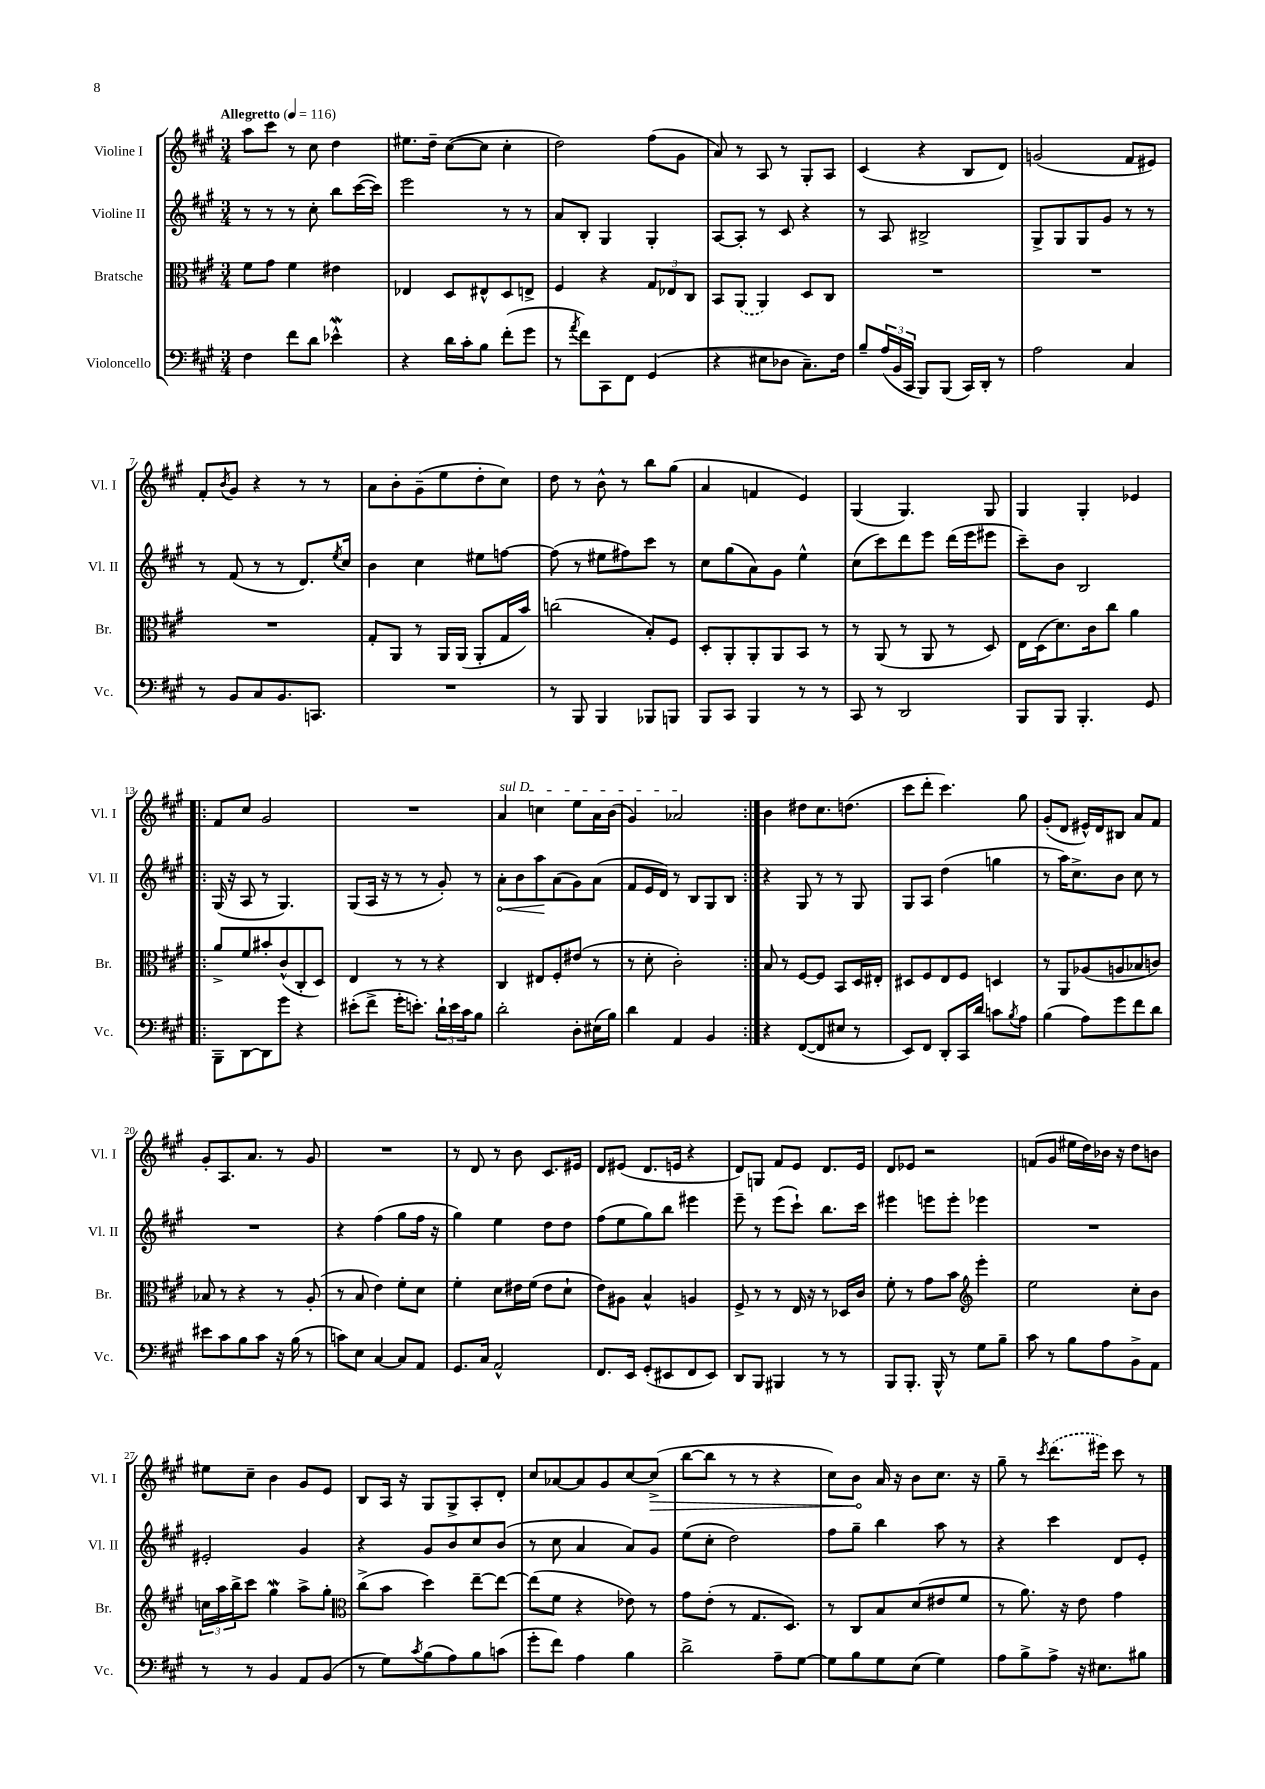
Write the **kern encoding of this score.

**kern	**kern	**kern	**kern
*staff4	*staff3	*staff2	*staff1
*clefF4	*clefC3	*clefG2	*clefG2
*k[f#c#g#]	*k[f#c#g#]	*k[f#c#g#]	*k[f#c#g#]
*M3/4	*M3/4	*M3/4	*M3/4
*MM116	*MM116	*MM116	*MM116
4F#	8f#	8r	8aa
.	8g#	8r	8ccc#
8f#	4f#	8r	8r
8d	.	8cc#'	8cc#
4e-^^	4e#	8bb	4dd
.	.	([16ccc#	.
.	.	16ccc#])	.
=	=	=	=
4r	4E-	2eee	8.ee#
.	.	.	16dd~
16d	8D	.	([8cc#
16c#'	.	.	.
8B	8E#^^	.	8cc#]
(8f#'	8D	8r	4cc#'
8g#	8E^	8r	.
=	=	=	=
8r	4F#	8a	2dd)
8qa	.	.	.
8f#)	.	8B'	.
8CC#	4r	4G#	.
8FF#	.	.	.
(4GG#	12G#	4G#'	(8ff#
.	12E-	.	.
.	.	.	8g#
.	12C#	.	.
=	=	=	=
4r	8BB	[8A	8a)
.	(8AA	8A']	8r
8E#	4AA)	8r	8A
8D-	.	8c#	8r
8.C#~)	8D	4r	8G#'
.	8C#	.	8A
16F#	.	.	.
=	=	=	=
8B~	2.r	8r	(4c#
(24A	.	8A	.
24BB	.	.	.
24CC#	.	.	.
8BBB)	.	2B#^	4r
(8BBB	.	.	.
16CC#)	.	.	8B
16DD'	.	.	.
8r	.	.	8d)
=	=	=	=
2A	2.r	8G#^	(2g
.	.	8G#	.
.	.	8G#	.
.	.	8g#	.
4C#	.	8r	8f#
.	.	8r	8e#)
=	=	=	=
8r	2.r	8r	8f#'
.	.	.	8qb
8BB	.	(8f#	8g#
8C#	.	8r	4r
8.BB	.	8r	.
.	.	8.d)	8r
8.CC	.	.	.
.	.	.	8r
.	.	8qee	.
.	.	16cc#	.
=	=	=	=
2.r	8G#'	4b	8a
.	8AA	.	8b'
.	8r	4cc#	(8g#~
.	16AA	.	8ee
.	(16AA	.	.
.	8AA'	8ee#	8dd'
.	16G#	[8ff	8cc#)
.	16b)	.	.
=	=	=	=
8r	(2cc	(8ff]	8dd
8BBB	.	8r	8r
4BBB	.	8ee#	8b^^
.	.	8ff#)	8r
8BBB-	8B')	8ccc#	8bb
8BBB	8F#	8r	(8gg#
=	=	=	=
8BBB	8D'	8cc#	4a
8CC#	8AA'	(8gg#	.
4BBB	8AA'	8a)	4f
.	8AA	8g#	.
8r	8BB	4ee^^	4e)
8r	8r	.	.
=	=	=	=
8CC#	8r	(8cc#	(4G#
8r	(8AA	8ccc#)	.
2DD	8r	8ddd	4.G#)
.	8AA	8eee	.
.	8r	(16ddd	.
.	.	16eee	.
.	8D)	8eee#	8G#
=	=	=	=
8BBB	16E	8ccc#~)	4G#
.	(16D	.	.
8BBB	8.d)	8b	.
4.BBB'	.	2B	4G#'
.	16c#	.	.
.	8cc#	.	.
.	4a	.	4e-
8GG#	.	.	.
=!|:	=!|:	=!|:	=!|:
8BBB~	8a^	(16G#	8f#
.	.	16r	.
[8DD	8f#	8A	8cc#
8DD]	8b#'	8r	2g#
8g#	(8c#^^	4.G#)	.
4r	8C#'	.	.
.	8D)	.	.
=	=	=	=
(8e#'	4E	(8G#	2.r
8f#^	.	16A	.
.	.	16r	.
16g#'	8r	8r	.
8.e')	.	.	.
.	8r	8r	.
24d`	4r	8g#')	.
24e	.	.	.
24c#	.	.	.
8B	.	8r	.
=	=	=	=
2d'	4C#	8a'	4a
.	.	8b	.
.	8E#	8aa	4cc
.	8F#'	(8a	.
8D'	(8e#	8g#)	8ee
(16E#	8r	(8a	16a
16B)	.	.	(16b
=	=	=	=
4d	8r	8f#	4g#)
.	8d'	16e	.
.	.	16d)	.
4AA	2c#')	8r	2a-
.	.	8B	.
4BB	.	8G#	.
.	.	8B	.
=:|!	=:|!	=:|!	=:|!
4r	8B	4r	4b
.	8r	.	.
([8FF#	[8F#	8G#	8dd#
8FF#]	8F#]	8r	8.cc#
8E#	8BB	8r	.
.	.	.	(8.dd
8r	16D	8G#	.
.	16E#'	.	.
=	=	=	=
8EE)	8D#	8G#	8ccc#
8FF#	8F#	8A	8ddd'
8DD'	8E	(4dd	4.ccc#)
16CC#	8F#	.	.
16d	.	.	.
8c	4D	4gg	.
8qB	.	.	.
8A	.	.	8gg#
=	=	=	=
(4B	8r	8r	(8g#'
.	8AA	16aa)	8d
.	.	8.cc#^	.
8A)	(8A-	.	16e#^^)
.	.	.	16d
8g#	8A	8b	8B#
8f#	8B-	8cc#	8a
8d	8c)	8r	8f#
=	=	=	=
8e#	8B-	2.r	8g#'
8c#	8r	.	8.A
8B	4r	.	.
.	.	.	8.a
8c#	.	.	.
16r	8r	.	8r
(16B	.	.	.
8r	(8A'	.	8g#
=	=	=	=
8c)	8r	4r	2.r
8E	8B	.	.
[4C#	4e)	(4ff#	.
8C#]	8f#'	8gg#	.
8AA	8d	16ff#	.
.	.	16r	.
=	=	=	=
8.GG#	4f#'	4gg#)	8r
.	.	.	8d
16C#	.	.	.
2AA^^	8d	4ee	8r
.	16e#	.	8b
.	(16f#	.	.
.	8e#	8dd	8.c#
.	8d`	8dd	.
.	.	.	16e#
=	=	=	=
8.FF#	8e)	(8ff#	8d
.	8A#	8ee	(8e#
16EE	.	.	.
(8GG#'	4B^^	8gg#)	8.d
8EE#	.	8bb	.
.	.	.	16e
8FF#	4A	4eee#	4r
8EE#)	.	.	.
=	=	=	=
8DD	8F#^	8eee~	8d)
8BBB	8r	8r	8G
4BBB#	8r	(8eee	8f#
.	16E	8ccc#`)	8e
.	16r	.	.
8r	8r	8.bb	8.d
8r	16D-	.	.
.	16c#	16ccc#	16e
=	=	=	=
8BBB	8f#'	4eee#	8d
8.BBB'	8r	.	8e-
.	8g#	8eee	2r
16BBB^^	.	.	.
8r	8b	8eee'	.
*	*clefG2	*	*
8G#	4eee'	4eee-	.
8B~	.	.	.
=	=	=	=
8c#	2ee	2.r	(8f
8r	.	.	8g#
8B	.	.	16ee#
.	.	.	16dd)
8A	.	.	16b-
.	.	.	16r
8BB^	8cc#'	.	8dd
8AA	8b	.	8b
=	=	=	=
8r	24cc	2e#'	8ee#
.	24aa	.	.
.	24bb^	.	.
8r	8ccc#	.	8cc#~
4BB	4gg#	.	4b
8AA	8aa^	4g#	8g#
(8BB	8gg#'	.	8e
=	=	=	=
*	*clefC3	*	*
8r	(8cc#^	4r	8B
8G#)	8b	.	16A
.	.	.	16r
8qc#	.	.	.
(8B	4dd)	8g#	8G#
8A)	.	8b	8G#^
8B	[8ee~	8cc#	8A'
(8c	8ee_	(8b	8d'
=	=	=	=
8g#'	(8ee]	8r	8cc#
8f#)	8f#	8cc#	[8a-
4A	4r	4a	8a-]
.	.	.	8g#
4B	8e-)	8a)	[8cc#
.	8r	8g#	(8cc#^]
=	=	=	=
2d^	8g#	(8ee	[8bb
.	(8e'	8cc#'	8bb]
.	8r	2dd)	8r
.	8.G#	.	8r
8A~	.	.	4r
.	8.D)	.	.
[8G#	.	.	.
=	=	=	=
8G#]	8r	8ff#	8cc#)
8B	8C#	8gg#~	8b
8G#	8B	4bb	16a
.	.	.	16r
(8E	(8d	.	8b
4G#)	8e#	8aa	8.cc#
.	8f#	8r	.
.	.	.	16r
=	=	=	=
8A	8r	4r	8gg#~
8B^	8.a)	.	8r
.	.	.	8qccc#
8A^	.	4ccc#	(8.ddd
.	16r	.	.
16r	8e	.	.
8.E#	.	.	16eee#)
.	4g#	8d	8ccc#
8B#	.	8e'	8r
==	==	==	==
*-	*-	*-	*-
